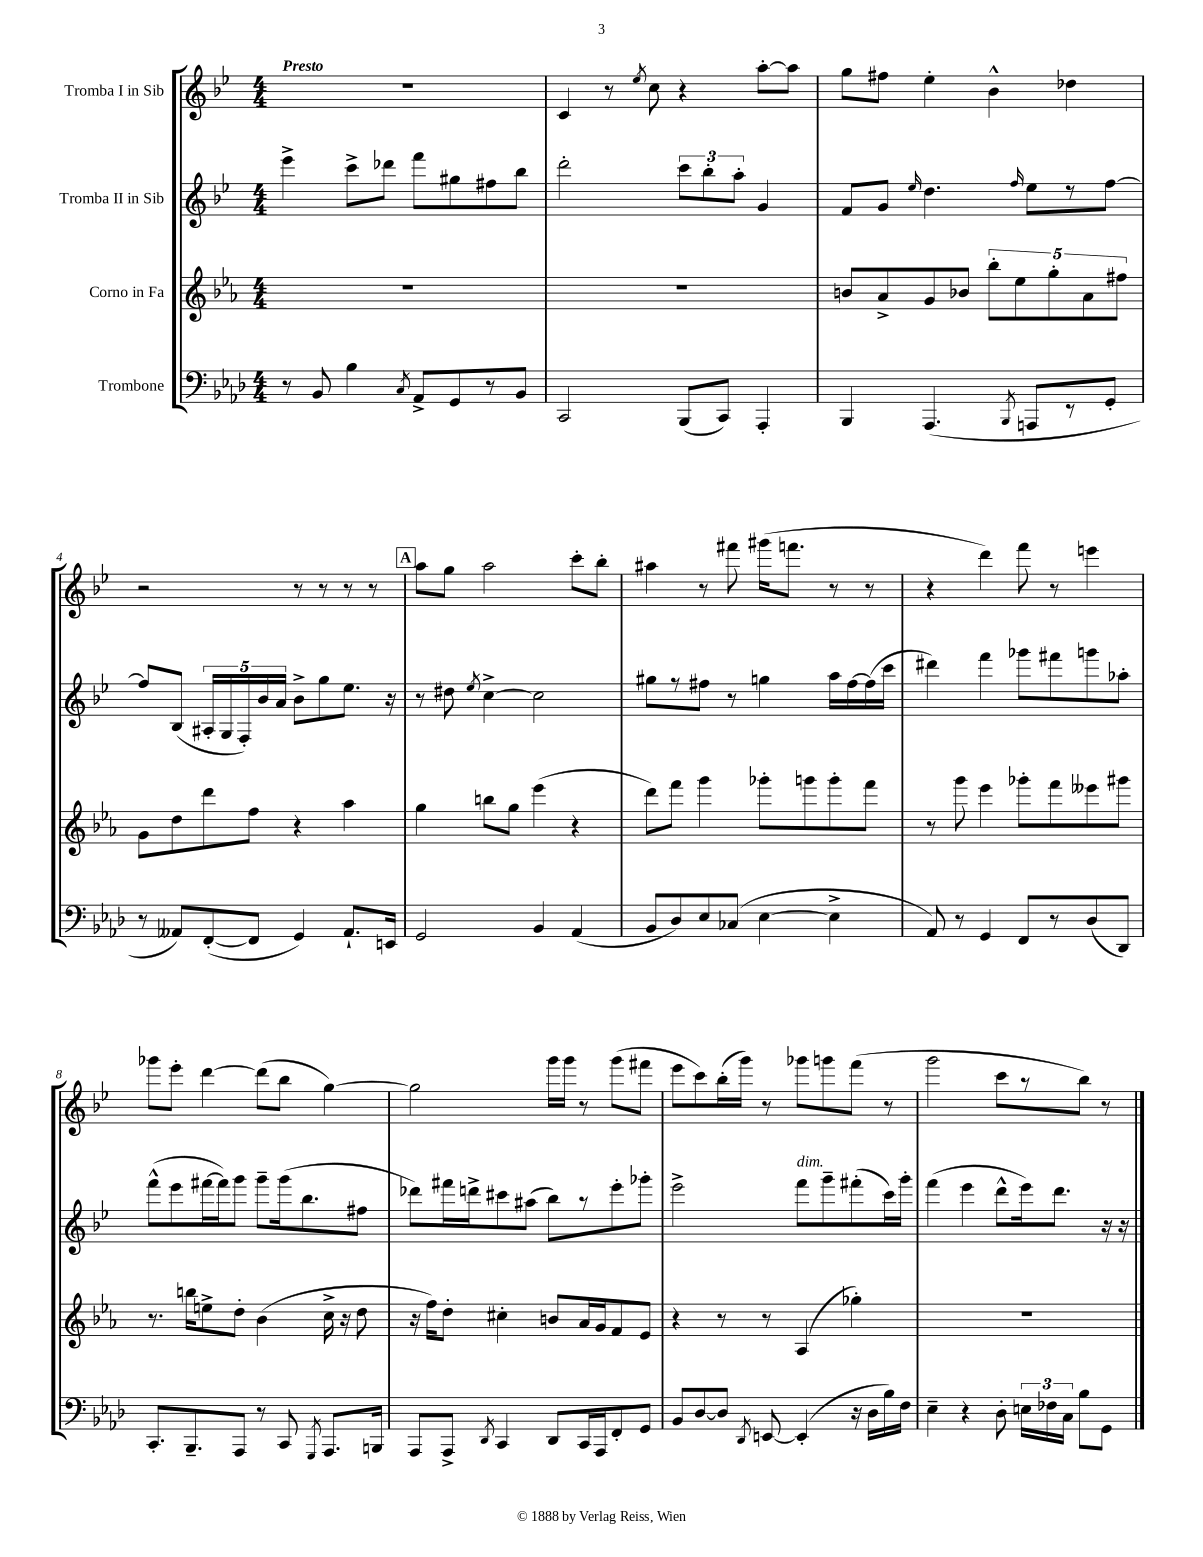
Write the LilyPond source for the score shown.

<<
\new StaffGroup <<
\new Staff = "s0" \with { instrumentName = "Tromba I in Sib" } {
    \clef treble \key bes \major \numericTimeSignature \time 4/4 \tempo "Presto"
    \autoBeamOff R1 |
    c'4 r8 \acciaccatura { ees''8 } c''8 r4 a''8[~-. a''8] |
    g''8[ fis''8] ees''4-. bes'4-^ des''4 |
    r2 r8 r8 r8 r8 |
    \mark \markup { \box "A" } a''8[ g''8] a''2 c'''8[-. bes''8]-. |
    ais''4 r8 fis'''8 gis'''16[( f'''8.] r8 r8 |
    r4 d'''4) f'''8 r8 e'''4 |
    ges'''8[ ees'''8]-. d'''4~ d'''8[( bes''8] g''4~) |
    g''2 g'''16[ g'''16] r8 g'''8[( fis'''8] |
    ees'''8[ c'''8) bes''16-.( g'''16]) r8 ges'''8[ g'''8 f'''8]( r8 |
    g'''2 c'''8[ r8 bes''8]) r8 \bar "|." |
}
\new Staff = "s1" \with { instrumentName = "Tromba II in Sib" } {
    \clef treble \key bes \major \numericTimeSignature \time 4/4
    \autoBeamOff ees'''4-> c'''8[-> des'''8] f'''8[ gis''8 fis''8 bes''8] |
    d'''2-. \tuplet 3/2 { c'''8[ bes''8-. a''8]-. } g'4 |
    f'8[ g'8] \grace { ees''16 } d''4. \grace { f''16 } ees''8[ r8 f''8]~ |
    f''8[ bes8]( \tuplet 5/4 { ais16[-. g16 f16-.) bes'16 a'16] } bes'8[-> g''8 ees''8.] r16 |
    \mark \markup { \box "A" } r8 dis''8 \acciaccatura { ees''8 } c''4~-> c''2 |
    gis''8[ r8 fis''8] r8 g''4 a''16[ fis''16~ fis''16( c'''16] |
    dis'''4) f'''4 ges'''8[ fis'''8 g'''8 aes''8]-. |
    f'''8[-^( ees'''8 fis'''16~ fis'''16) g'''8] g'''8[-- g'''16( bes''8. fis''8] |
    des'''8[) fis'''16 d'''16-> cis'''8 ais''8]( bes''8[) r8 ees'''8-. ges'''8]-. |
    ees'''2-> f'''8[^\markup { \italic "dim." } g'''8-- fis'''8-.( c'''16) g'''16]-. |
    f'''4( ees'''4 d'''8[-^ ees'''16) d'''8.] r16 r16 \bar "|." |
}
\new Staff = "s2" \with { instrumentName = "Corno in Fa" } {
    \clef treble \key ees \major \numericTimeSignature \time 4/4
    \autoBeamOff R1 |
    R1 |
    b'8[ aes'8-> g'8 bes'8] \tuplet 5/4 { bes''8[-. ees''8 g''8-. aes'8 fis''8] } |
    g'8[ d''8 d'''8 f''8] r4 aes''4 |
    \mark \markup { \box "A" } g''4 b''8[ g''8] ees'''4( r4 |
    d'''8[) f'''8] g'''4 ges'''8[-. g'''8 g'''8-. f'''8] |
    r8 g'''8 ees'''4 ges'''8[-. f'''8 eeses'''8 gis'''8] |
    r8. b''16[ e''8-> d''8]-. bes'4( c''16-> r16 d''8 |
    r16 f''16[) d''8]-. cis''4-. b'8[ aes'16 g'16 f'8 ees'8] |
    r4 r8 r8 aes4( ges''4-.) |
    R1 \bar "|." |
}
\new Staff = "s3" \with { instrumentName = "Trombone" } {
    \clef bass \key aes \major \numericTimeSignature \time 4/4
    \autoBeamOff r8 bes,8 bes4 \acciaccatura { c8 } aes,8[-> g,8 r8 bes,8] |
    c,2 bes,,8[( c,8]) aes,,4-. |
    bes,,4 aes,,4.( \acciaccatura { bes,,8 } a,,8[ r8 g,8]-. |
    r8 aeses,8[) f,8~-.( f,8] g,4) aeses,8.[-! e,16] |
    \mark \markup { \box "A" } g,2 bes,4 aes,4( |
    bes,8[ des8) ees8 ces8]( ees4~ ees4-> |
    aes,8) r8 g,4 f,8[ r8 des8( des,8]) |
    c,8.[-. bes,,8.-- aes,,8] r8 c,8 \acciaccatura { g,,8 } aes,,8.[ b,,16] |
    aes,,8[ aes,,8]-> \acciaccatura { des,8 } c,4 des,8[ c,16 aes,,16 f,8-. g,8] |
    bes,8[ des8~ des8] \acciaccatura { des,8 } e,8~ e,4-.( r16 des16[ bes16) f16] |
    ees4-- r4 des8-. \tuplet 3/2 { e16[ fes16 c16] } bes8[ g,8] \bar "|." |
}
>>
>>
